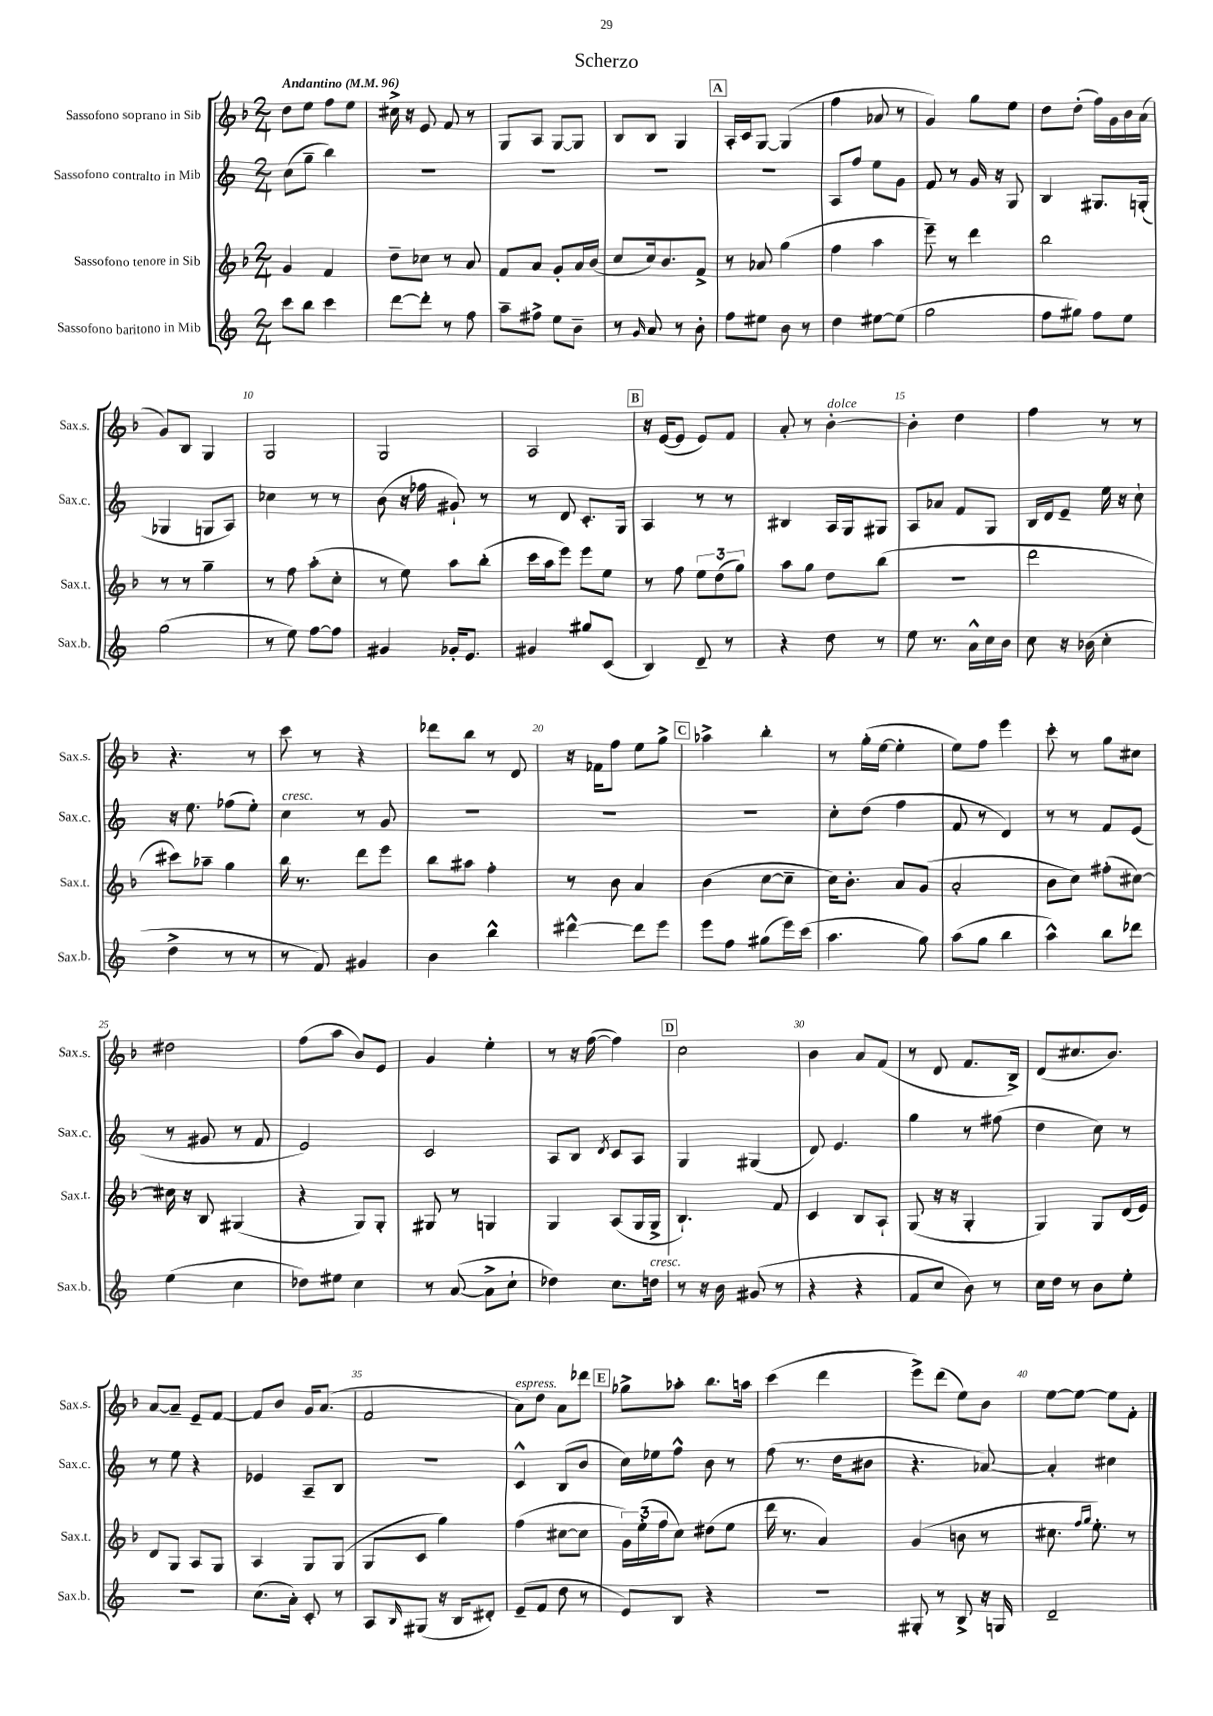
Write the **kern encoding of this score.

**kern	**kern	**kern	**kern
*part4	*part3	*part2	*part1
*staff4	*staff3	*staff2	*staff1
*I"Sassofono baritono in Mib	*I"Sassofono tenore in Sib	*I"Sassofono contralto in Mib	*I"Sassofono soprano in Sib
*I'Sax.b.	*I'Sax.t.	*I'Sax.c.	*I'Sax.s.
*clefG2	*clefG2	*clefG2	*clefG2
*k[]	*k[b-]	*k[]	*k[b-]
*M2/4	*M2/4	*M2/4	*M2/4
*MM96	*MM96	*MM96	*MM96
=1	=1	=1	=1
!	!	!	!LO:TX:a:B:t=Andantino
8ccc\L	4g/	(8cc\L	8dd\L
8bb\J	.	8gg~\J	8ee\J
4ccc\	4f/	4bb\)	8ff\L
.	.	.	8ee\J
=2	=2	=2	=2
[8ddd\L	8dd~\L	2r	16cc#X^\
.	.	.	16r
8ddd'\J]	8cc-X\J	.	8e/
8r	8r	.	8f/
8ff\	8a/	.	8r
=3	=3	=3	=3
8aa~\L	8f/L	2r	8G/L
8ff#X^\J	8a/J	.	8A/J
8ee\L	8g'/L	.	[8G/L
8b~\J	16a/L	.	8G/J]
.	(16b-/JJ	.	.
=4	=4	=4	=4
8r	8cc/L	2r	8B-/L
16qqg/	.	.	.
8a/	16cc/k)	.	8B-/J
.	8.b-/	.	.
8r	.	.	4G/
8b'\	8f^/J	.	.
!!LO:REH:place=s1:t=A
=5	=5	=5	=5
8ff\L	8r	2r	16A'/LL
.	.	.	16c/J
8ee#X\J	8a-X/	.	[8G/J
8b\	(4gg\	.	(4G/]
8r	.	.	.
=6	=6	=6	=6
4dd\	4ff\	8A/L	4ff\
.	.	8ff/J	.
[8ee#X\L	4aa\	8ee\L	8a-X/
(8ee#\J]	.	8g\J	8r
=7	=7	=7	=7
2gg\	8eee~\)	8f/	4g/)
.	8r	8r	.
.	4ddd\	16g/	8gg\L
.	.	16r	.
.	.	8G/	8ee\J
=8	=8	=8	=8
8ff\L	2bb-\	4B/	8dd\L
8gg#X\J)	.	.	(8dd'\J
8ff\L	.	8.G#X/L	16ff\LL)
.	.	.	16g\
8ee\J	.	.	16b-\
.	.	(16Gn'/Jk	(16a\JJ
!!LO:LB:g=z
=9	=9	=9	=9
(2gg\	8r	4G-X/	8g/L)
.	8r	.	8B-/J
.	4gg~\	8Gn/L	4G/
.	.	8A/J)	.
=10	=10	=10	=10
8r	8r	4cc-X\	2G/
8ee\)	8ff\	.	.
[8ff\L	(8aa'\L	8r	.
8ff\J]	8cc'\J	8r	.
=11	=11	=11	=11
4g#X/	8r	(8b\	2G/
.	8ee\)	16r	.
.	.	16ff-X\	.
16g-X'/KL	8aa\L	8g#X`/)	.
8.e/J	.	.	.
.	(8bb-'\J	8r	.
=12	=12	=12	=12
4g#X/	16ccc\LL	8r	2A/
.	16aa\J	.	.
.	8eee\J)	8d/	.
8gg#X/L	8eee\L	8.c'/L	.
(8c/J	8ee\J	.	.
.	.	16G/Jk	.
!!LO:REH:place=s1:t=B
=13	=13	=13	=13
4B/)	8r	4A/	16r
.	.	.	([16e/KL
.	8ff\	.	8e/J]
8d~/	12ee\L	8r	8e/L)
.	(12dd\	.	.
8r	.	8r	8f/J
.	12gg\J)	.	.
=14	=14	=14	=14
4r	8aa\L	4B#X/	8a'/
.	8gg\J	.	8r
!	!	!	!LO:TX:a:i:t=dolce
8dd\	8dd\L	16A/LL	[4b-'\
.	.	16G/J	.
8r	(8bb-\J	8G#X/J	.
=15	=15	=15	=15
8ee\	2r	8A/L	4b-'\]
8.r	.	8a-X/J	.
.	.	8f/L	4dd\
16a^^\LL	.	.	.
16cc\	.	8G/J	.
16b\JJ	.	.	.
=16	=16	=16	=16
8cc\	2ddd\	16B/LL	4ff\
.	.	16d/J	.
16r	.	8e~/J	.
(16b-X\	.	.	.
4cc'\	.	16ee\	8r
.	.	16r	.
.	.	8cc`\	8r
!!LO:LB:g=z
=17	=17	=17	=17
4dd^\	8ccc#X\L)	16r	4.r
.	.	8.ee\	.
.	8aa-X~\J	.	.
8r	4gg\	(8ff-X\L	.
8r	.	8ee'\J)	8r
=18	=18	=18	=18
!	!	!LO:TX:a:i:t=cresc.	!
8r	16bb-\	4cc\	8ccc\
.	8.r	.	.
8f/)	.	.	8r
4g#X/	8ddd\L	8r	4r
.	8eee\J	8g/	.
=19	=19	=19	=19
4b\	8bb-\L	2r	8ddd-X\L
.	8aa#X\J	.	8bb-\J
4bb^^\	4ff'\	.	8r
.	.	.	8d/
=20	=20	=20	=20
[4ddd#X^^\	8r	2r	16r
.	.	.	16f-X\KL
.	8b-\	.	8ff\J
8ddd#\L]	4a/	.	8ee\L
8eee\J	.	.	8gg^\J
!!LO:REH:place=s1:t=C
=21	=21	=21	=21
8eee\L	(4b-\	2r	4aa-X^\
8ff\J	.	.	.
(8gg#X\L	[8cc\L	.	4bb-'\
16eee\L)	8cc~\J]	.	.
(16ccc\JJ	.	.	.
=22	=22	=22	=22
4.aa\	16cc\KL)	8cc'\L	8r
.	8.b-'\J	.	.
.	.	(8dd\J	(16gg'\LL
.	.	.	[16ee\JJ
.	8a/L	4ff\	4ee'\]
8gg\)	(8g/J	.	.
=23	=23	=23	=23
(8aa\L	2a'/	8f/	8ee\L)
8gg\J	.	8r	8ff\J
4bb\	.	4d/)	4eee\
=24	=24	=24	=24
4aa^^\)	8b-\L	8r	8ccc'\
.	8cc\J)	8r	8r
8bb\L	(8ff#X'\L	8f/L	8gg\L
8ddd-X\J	[8cc#X\J)	(8e/J	8cc#X\J
!!LO:LB:g=z
=25	=25	=25	=25
(4ee\	16cc#X\]	8r	2dd#X\
.	16r	.	.
.	8B-/	8g#X/	.
4cc\	(4G#X/	8r	.
.	.	8f/	.
=26	=26	=26	=26
8dd-X\L)	4r	2e/)	(8ff\L
8ee#X\J	.	.	8aa\J
4cc\	8G/L)	.	8b-/L)
.	8G'/J	.	8e/J
=27	=27	=27	=27
8r	8G#X/	2c/	4g/
([8a/	8r	.	.
8a^\L]	4Gn/	.	4ee'\
8cc`\J	.	.	.
=28	=28	=28	=28
4dd-X\)	4G/	8A/L	8r
.	.	8B/J	16r
.	.	.	([16ff\
.	.	8qd/	.
8.cc\L	(8A/L	8c/L	4ff\])
.	16G/L	8A/J	.
!LO:TX:a:i:t=cresc.	!	!	!
16ddn\Jk	16G^/JJ	.	.
!!LO:REH:place=s1:t=D
=29	=29	=29	=29
8r	4.B-`/)	4G/	2cc\
16r	.	.	.
16b\	.	.	.
(8g#X/	.	(4G#X/	.
8r	8f/	.	.
=30	=30	=30	=30
4r	4c/	8d/)	4b-\
.	.	4.e/	.
4r	8B-/L	.	8a/L
.	8A`/J	.	(8f/J
=31	=31	=31	=31
8f/L	(8G/	4gg\	8r
8cc/J	16r	.	8d/
.	16r	.	.
8b\)	4G'/	8r	8.f/L
8r	.	(8ff#X\	.
.	.	.	16B-^/Jk)
=32	=32	=32	=32
16cc\LL	4G/)	4dd\	(8d/L
16dd\JJ	.	.	.
8r	.	.	8.cc#X/
8b\L	8G/L	8cc\)	.
.	.	.	8.b-/J)
8ee'\J	(16d/L	8r	.
.	16e/JJ)	.	.
!!LO:LB:g=z
=33	=33	=33	=33
2r	8d/L	8r	[8a/L
.	8G/J	8ee\	8a~/J]
.	8A/L	4r	8e~/L
.	8G/J	.	[8f/J
=34	=34	=34	=34
(8.cc\L	4A/	4e-X/	8f/L]
.	.	.	8b-/J
16a'\Jk)	.	.	.
8c'/	8G/L	8A~/L	16g/KL
.	.	.	(8.a/J
8r	(8G/J	8B/J	.
=35	=35	=35	=35
8A/L	8G/L	2r	2f/
16qqB/	.	.	.
(8G#X/J	8c/J	.	.
16r	4gg\)	.	.
16B/KL	.	.	.
8d#X'/J)	.	.	.
=36	=36	=36	=36
!	!	!	!LO:TX:a:i:t=espress.
(8e~/L	(4ff\	4c^^/	8a\L)
8f/J	.	.	8dd\J
8dd\	[8cc#X\L	(8B/L	8a\L
8r	8cc#\J]	8b/J	8ddd-X\J
!!LO:REH:place=s1:t=E
=37	=37	=37	=37
8e/L)	24g\LL)	16cc\LL)	8gg-X^\L
.	(24ee'\	.	.
.	.	16ee-X\J	.
.	24ff\J	.	.
8B/J	8cc\J)	8ff^^\J	8aa-X'\J
4r	(8dd#X\L	8b\	8.bb-\L
.	8ee\J	8r	.
.	.	.	16aan\Jk
=38	=38	=38	=38
2r	16ddd\	(8ff\	(4ccc\
.	8.r	.	.
.	.	8.r	.
.	4a/)	.	4ddd\
.	.	16dd\KL	.
.	.	8b#X\J	.
=39	=39	=39	=39
8G#X'/	(4g/	4.r	8eee^\L)
8r	.	.	(8ddd\J
8B^/	8bn\	.	8ee\L)
16r	8r	[8a-X/)	8b-\J
16Gn/	.	.	.
=40	=40	=40	=40
2d~/	8.cc#X\	4a-'/]	[8ee\L
.	.	.	8ee\J_
.	16qqff/LL	.	.
.	16qqgg/JJ	.	.
.	8.ee'\)	.	.
.	.	4cc#X\	8ee\L]
.	8r	.	8f'\J
==	==	==	==
*-	*-	*-	*-
